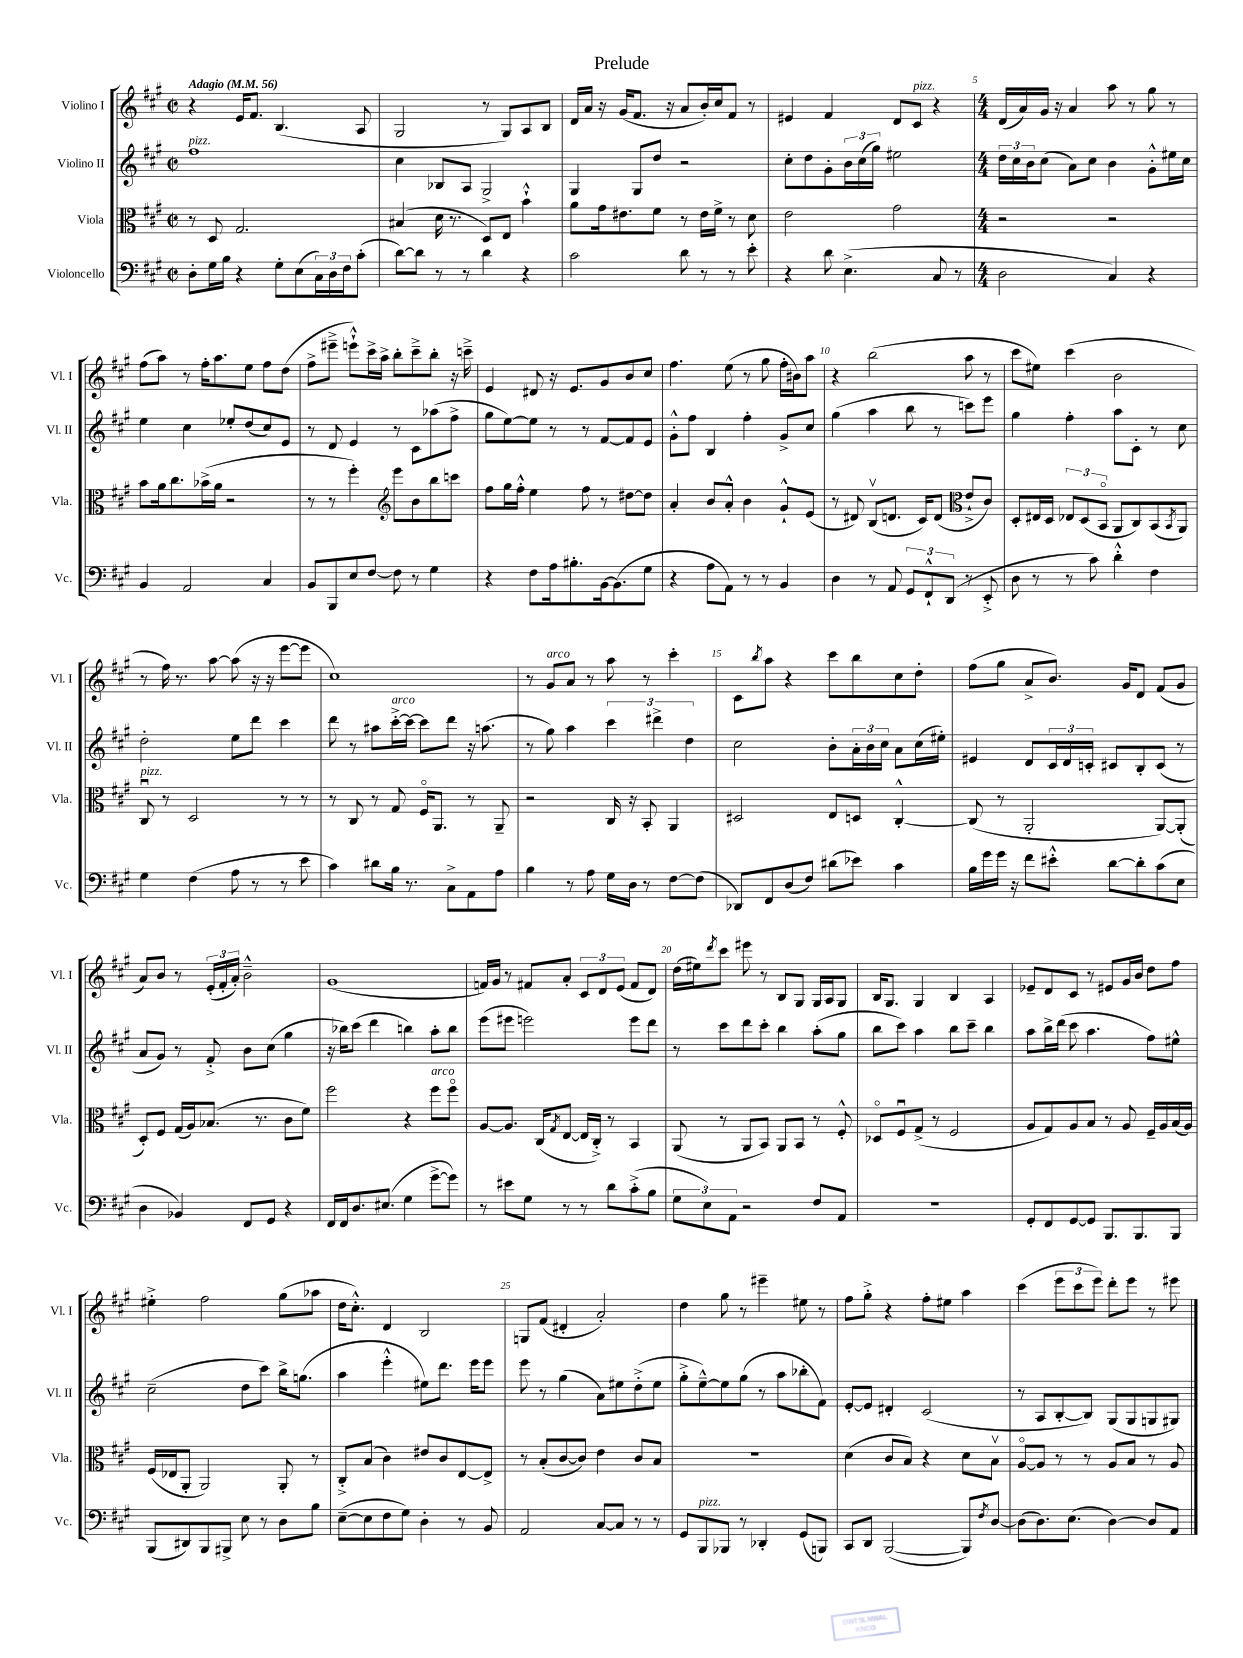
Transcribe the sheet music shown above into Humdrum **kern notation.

**kern	**kern	**kern	**kern
*part4	*part3	*part2	*part1
*staff4	*staff3	*staff2	*staff1
*I"Violoncello	*I"Viola	*I"Violino II	*I"Violino I
*I'Vc.	*I'Vla.	*I'Vl. II	*I'Vl. I
*clefF4	*clefC3	*clefG2	*clefG2
*k[f#c#g#]	*k[f#c#g#]	*k[f#c#g#]	*k[f#c#g#]
*M2/2	*M2/2	*M2/2	*M2/2
*met(c|)	*met(c|)	*met(c|)	*met(c|)
*MM56	*MM56	*MM56	*MM56
=1	=1	=1	=1
!	!	!	!LO:TX:a:B:t=Adagio
!	!	!LO:TX:a:i:t=pizz.	!
8D'\L	8r	1ff#	4r
16G#\L	8D/	.	.
16B\JJ	.	.	.
4r	2.G#/	.	16e/KL
.	.	.	8.f#/J
8G#'\L	.	.	(4.B/
(8E\	.	.	.
24C#\L)	.	.	.
24D\	.	.	.
24F#\J	.	.	.
(8c#'\J	.	.	8A/
=2	=2	=2	=2
[8d\L)	(4B#X/	4cc#\	2G#/
8d\J]	.	.	.
8r	16d\	8B-X/L	.
.	8.r	.	.
8r	.	8A/J	.
4d\	8D/L)	2G#^/	8r
.	8E/J	.	8G#/L)
4r	4b`^^\	.	8A/
.	.	.	8B/J
=3	=3	=3	=3
2c#\	8a\L	4G#/	16d/LL
.	.	.	16a/JJ
.	16g#\k	.	16r
.	8.e#X\	.	(16g#/KL
.	.	8G#/L	8.f#/J
.	8f#\J	8dd/J	.
.	.	.	16r
8d\	8r	2r	8a/L
8r	16e#\LL	.	16b'/L)
.	16f#^\JJ	.	16cc#/J
8r	8r	.	8f#/J
8e'\	8d\	.	8r
=4	=4	=4	=4
4r	2e\	8cc#'\L	4e#X/
.	.	8dd\	.
8d\	.	8g#'\	4f#/
(4.E^\	.	24b\L	.
.	.	(24cc#\	.
.	.	24gg#\JJ)	.
.	2g#\	2ee#X\	8d/L
!	!	!	!LO:TX:a:i:t=pizz.
.	.	.	8c#/J
8C#/	.	.	4r
8r	.	.	.
=5	=5	=5	=5
*M4/4	*M4/4	*M4/4	*M4/4
2D\	2r	24dd\LL	(16d/LL
.	.	24cc#\	.
.	.	.	16a/)
.	.	24b\J	.
.	.	(8cc#\J	16g#/JJ
.	.	.	16r
.	.	8a\L)	4a/
.	.	8cc#\J	.
4C#/)	2r	4b\	8aa\
.	.	.	8r
4r	.	8g#'^^\L	8gg#\
.	.	16ee#X\L	8r
.	.	16cc#\JJ	.
!!LO:LB:g=z
=6	=6	=6	=6
4BB/	8b\L	4ee\	(8ff#\L
.	16a\k	.	8aa\J)
.	8.cc#\	.	.
2AA/	.	4cc#\	8r
.	(16b-X^\L	.	16ff#'\KL
.	16a\JJ	.	8.aa\
.	2r	8ee-X'/L	.
.	.	(8dd/	8ee\J
4C#/	.	8cc#/)	8ff#\L
.	.	8e/J	(8dd\J
=7	=7	=7	=7
8BB/L	8r	8r	8ff#^\L
8BBB/	8r	8d/	8eee#X~^\J
8E/	4ff#'\)	4e/	8eeen`^^\L)
[8F#/J	.	.	16ccc#^\L
.	.	.	16aa^\JJ
*	*clefG2	*	*
8F#\]	8eee\L	8r	8bb'\L
8r	8b\	8c#\L	8ccc#~^\
4G#\	8bb\	(8aa-X\	8bb'\J
.	8cccn\J	8ff#^\J	16r
.	.	.	16cccn~^\
=8	=8	=8	=8
4r	8ff#\L	8gg#\L	4e/
.	16gg#\L	[8ee\)	.
.	16ff#'^^\JJ	.	.
8F#\L	4ee\	8ee\J]	8d#X/
16A\k	.	8r	16r
8.B#X'\	.	.	8.e/L
.	8ff#\	8r	.
[16BB\k	8r	[8f#/L	8g#/
(8.BB\]	.	.	.
.	[8dd#X\L	8f#/]	8b/
8G#\J	8dd#\J]	8e/J	8cc#/J
=9	=9	=9	=9
4r	4a'/	8g#'^^\L	4.ff#\
.	.	8ff#\J	.
8A\L	8b/L	4B/	.
8AA\J)	8a'^^/J	.	(8ee\
8r	4b\	4ff#'\	8r
8r	.	.	8gg#\
4BB/	8g#`^^/L	8g#^/L	16ff#'\LL
.	.	.	16b#X\J)
.	(8e/J	8cc#/J	8aa\J
=10	=10	=10	=10
4D\	8r	(4gg#\	4r
.	8d#X/)	.	.
8r	(8Bv/L	4aa\	(2bb\
8AA/	8.dn/J	.	.
12GG#/L	.	8bb\	.
.	16c#/KL)	.	.
12FF#`^^/	.	.	.
.	(8d/J	8r	.
(12DD/J	.	.	.
8r	8e`^/L	8cccn\L)	8aa\
8EE'^/	8c#/J)	8eee\J	8r
=11	=11	=11	=11
*	*clefC3	*	*
8D\	8D'/L	4gg#\	8ccc#\L
8r	16E#X/L	.	8ee#X\J)
.	16D/JJ	.	.
8r	12E-X/L	4ff#'\	(4ccc#\
.	(12D/	.	.
8c#\)	.	.	.
.	12BB/J	.	.
4d'^^\	8AA/L	8aa\L	2b\
.	8C#/)	8c#'\J	.
4F#\	(8BB/	8r	.
.	8qBB/	.	.
.	8AA/J)	8cc#\	.
!!LO:LB:g=z
=12	=12	=12	=12
!	!LO:TX:a:i:t=pizz.	!	!
4G#\	8C#u/	2dd'\	8r
.	8r	.	16ff#\)
.	.	.	8.r
(4F#\	2D/	.	.
.	.	.	[8aa\
8A\	.	8ee\L	(8aa\]
8r	.	8ddd\J	16r
.	.	.	16r
8r	8r	4ccc#\	[8eee\L
8e\	8r	.	8eee\J]
=13	=13	=13	=13
4c#\)	8r	8ddd\	1cc#)
.	8C#/	8r	.
8d#X\L	8r	8aa#X\L	.
!	!	!LO:TX:a:i:t=arco	!
16B\Jk	8G#/	[16ccc#'^\L	.
8.r	.	16ccc#\JJ_	.
.	16F#/KL	8ccc#\L]	.
.	8.AA/J	.	.
8C#^\L	.	8ddd\J	.
8AA\	8r	16r	.
.	.	(8.aan\	.
8A\J	8AA~/	.	.
=14	=14	=14	=14
4B\	2r	8r	8r
!	!	!	!LO:TX:a:i:t=arco
.	.	8gg#\)	8g#/L
8r	.	4aa\	8a/J
8A\	.	.	8r
16G#\LL	16C#/	6ccc#\	8aa\
16D\JJ	16r	.	.
8r	8BB'/	.	8r
.	.	6ddd#X^\	.
[8F#\L	4AA/	.	4ccc#'\
.	.	6dd\	.
(8F#\J]	.	.	.
=15	=15	=15	=15
8DD-X/L)	2D#X/	2cc#\	8c#\L
.	.	.	8qbb/
8FF#/	.	.	8aa\J
(8D/	.	.	4r
8F#/J)	.	.	.
(8d#X\L	8E/L	8b'\L	8ccc#\L
8e-X\J)	8Dn/J	24a'\L	8bb\
.	.	24b\	.
.	.	24cc#\JJ	.
4c#\	[4C#'^^/	8a\L	8cc#\
.	.	(16cc#\L	8dd'\J
.	.	16ee#X'\JJ)	.
=16	=16	=16	=16
16B\LL	(8C#/]	4e#X/	(8ff#\L
16g#\	.	.	.
16g#\JJ	8r	.	8gg#\J
16r	.	.	.
8f#\L	2AA'/	8d/L	8a^/L
8e#X'^^\J	.	24c#/L	8.b/J)
.	.	24d/	.
.	.	24cn'/JJ	.
[8d\L	.	8c#X/L	.
.	.	.	16g#/KL
8d'\]	.	8B'/	8d/J
(8c#\	[8AA/L)	(8c#/J	(8f#/L
8E\J	(8AA'/J]	8r	8g#/J
!!LO:LB:g=z
=17	=17	=17	=17
4D\	8D'/L)	8a/L	8a/L)
.	8F#/J	8g#/J)	8b/J
4BB-X/)	(16G#/LL	8r	8r
.	16A/J)	.	.
.	(8.B-X/J	8f#'^/	(24e'/LL
.	.	.	24f#'/
.	.	.	24a'/JJ)
8FF#/L	.	8b\L	2b~^^\
.	8.r	.	.
8GG#/J	.	(8cc#\J	.
4r	8c#\L	4gg#\	.
.	8f#\J)	.	.
=18	=18	=18	=18
16FF#/LL	2ff#\	16r	(1g#
16FF#/J	.	16bb-X\KL)	.
8.D/	.	(8ccc#\J	.
.	.	4ddd\	.
(8.E#X/J	.	.	.
4G#\	4r	4bbn\)	.
!	!LO:TX:a:i:t=arco	!	!
[8g#^\L	8ff#\L	8aa'\L	.
8g#\J])	8ff#\J	8bb\J	.
=19	=19	=19	=19
8r	[8A/L	(8eee\L	16fn/LL)
.	.	.	16g#/JJ
8e#X\L	8.A/J]	8eee#X\J	8r
8G#\J	.	2eeen\)	8f#X/L
.	(16C#/KL	.	.
.	8qG#/	.	.
8r	[8E/J	.	8a'/J
8r	16E/LL]	.	12c#/L
.	16C#'^/JJ)	.	.
.	.	.	12d/
8d\L	8r	.	.
.	.	.	(12e/J
(8c#'^\	4BB/	8eee\L	8f#/L
8B\J	.	8ddd\J	8d/J)
=20	=20	=20	=20
12G#\L	(8AA/	8r	(16dd\LL
.	.	.	16ee#X\J)
12E\)	.	.	.
.	.	.	8qddd/
.	8r	8ccc#\L	8ccc#\J
12AA\J	.	.	.
2r	8AA/L	8ddd\	8eee#X\
.	8BB/J)	8ccc#'\J	8r
.	8AA/L	4bb\	8B/L
.	8BB/J	.	8G#/J
8F#/L	8r	(8aa'\L	16G#/LL
.	.	.	16A/J
8AA/J	8F#'^^/	8gg#\J	8G#/J
=21	=21	=21	=21
1r	8D-X/L	8bb\L	16B/KL
.	.	.	8.G#/J
.	8F#u/	8ccc#\J)	.
.	(8G#^/J	4aa\	4G#/
.	8r	.	.
.	2F#/	8bb\L	4B/
.	.	8ccc#~\J	.
.	.	4bb\	4A/
=22	=22	=22	=22
8GG#'/L	8A/L	8aa\L	8e-X~/L
8FF#/	8G#/)	16bb^\L	8d/
.	.	(16ddd\JJ	.
[8GG#/	8A/	8ccc#\	8c#/J
8GG#/J]	8B/J	4.aa\	8r
8.BBB/L	8r	.	8e#X/L
.	8A/	.	16g#/L
8.BBB/	.	.	16b/JJ
.	16F#~/LL	8ff#\L)	8dd\L
.	16A/	.	.
8BBB/J	(16B/	8ee#X^^\J	8ff#\J
.	16A/JJ)	.	.
!!LO:LB:g=z
=23	=23	=23	=23
(8BBB/L	(16F#/LL	(2cc#~\	4ee#X'^\
.	16E-X/J	.	.
8DD#X/)	8AA'/J	.	.
8BBB/	2AA/)	.	2ff#\
8BBB#X^/J	.	.	.
8E\	.	8dd\L	.
8r	.	8ccc#\J)	.
8D\L	8AA'/	16bb^\KL	(8gg#\L
.	.	(8.ggn\J	.
8B\J	8r	.	8aa-X\J
=24	=24	=24	=24
([8E~\L	8C#'^/L	4aa\	16dd\KL
.	.	.	8.cc#'^^\J)
8E\]	(8B/J	.	.
8F#\	4c#\)	4eee'^^\	4d/
8G#\J)	.	.	.
4D'\	8e#X/L	8ee#X\L)	2B/
.	8c#/	8.ddd\J	.
8r	[8E/	.	.
.	.	16eee\KL	.
8BB/	8E^/J]	8eee\J	.
=25	=25	=25	=25
2AA/	8r	8eee\	8Gn/L
.	(8B'/L	8r	(8f#/J
.	[8c#/	(4gg#\	4d#X'/
.	8c#/J])	.	.
[8C#/L	4e\	8a\L)	2a'/)
8C#/J]	.	8ee#X\	.
8r	8c#/L	(8dd'^\	.
8r	8B/J	8ee#\J	.
=26	=26	=26	=26
8GG#/L	1r	8gg#'^\L	4dd\
!LO:TX:a:i:t=pizz.	!	!	!
8BBB/	.	[8ee~^^\)	.
8BBB-X/J	.	8ee\]	8gg#\
8r	.	(8gg#\J	8r
4DD-X'/	.	8r	4eee#X~\
.	.	8aa\L	.
(8GG#/L	.	8bb-X'\	8ee#X\
8BBBn/J)	.	8f#\J)	8r
=27	=27	=27	=27
8CC#/L	(4d\	[8e'/L	8ff#\L
8DD/J	.	8e/J]	8gg#'^\J
([2BBB/	8c#/L	4d#X'/	4r
.	8B/J)	.	.
.	4r	(2c#/	8ff#'\L
.	.	.	8ee#X\J
8BBB/L])	8d\L	.	4aa\
8qF#/	.	.	.
[8D/J	8Bv\J	.	.
=28	=28	=28	=28
(8D\L]	[8A/L	8r	(4ccc#\
8.D\)	8A/J]	8A/L	.
.	8r	[8B'/	12eee\L
(8.E\J	.	.	.
.	.	.	12ccc#\
.	8r	8B/J])	.
.	.	.	12eee\J)
[4D\)	8A/L	(8G#/L	8ddd'\L
.	8B/J	8G#/	8eee\J
8D/L]	8r	8Gn/	8r
8AA/J	8A/	8G#X/J)	8eee#X\
==	==	==	==
*-	*-	*-	*-
